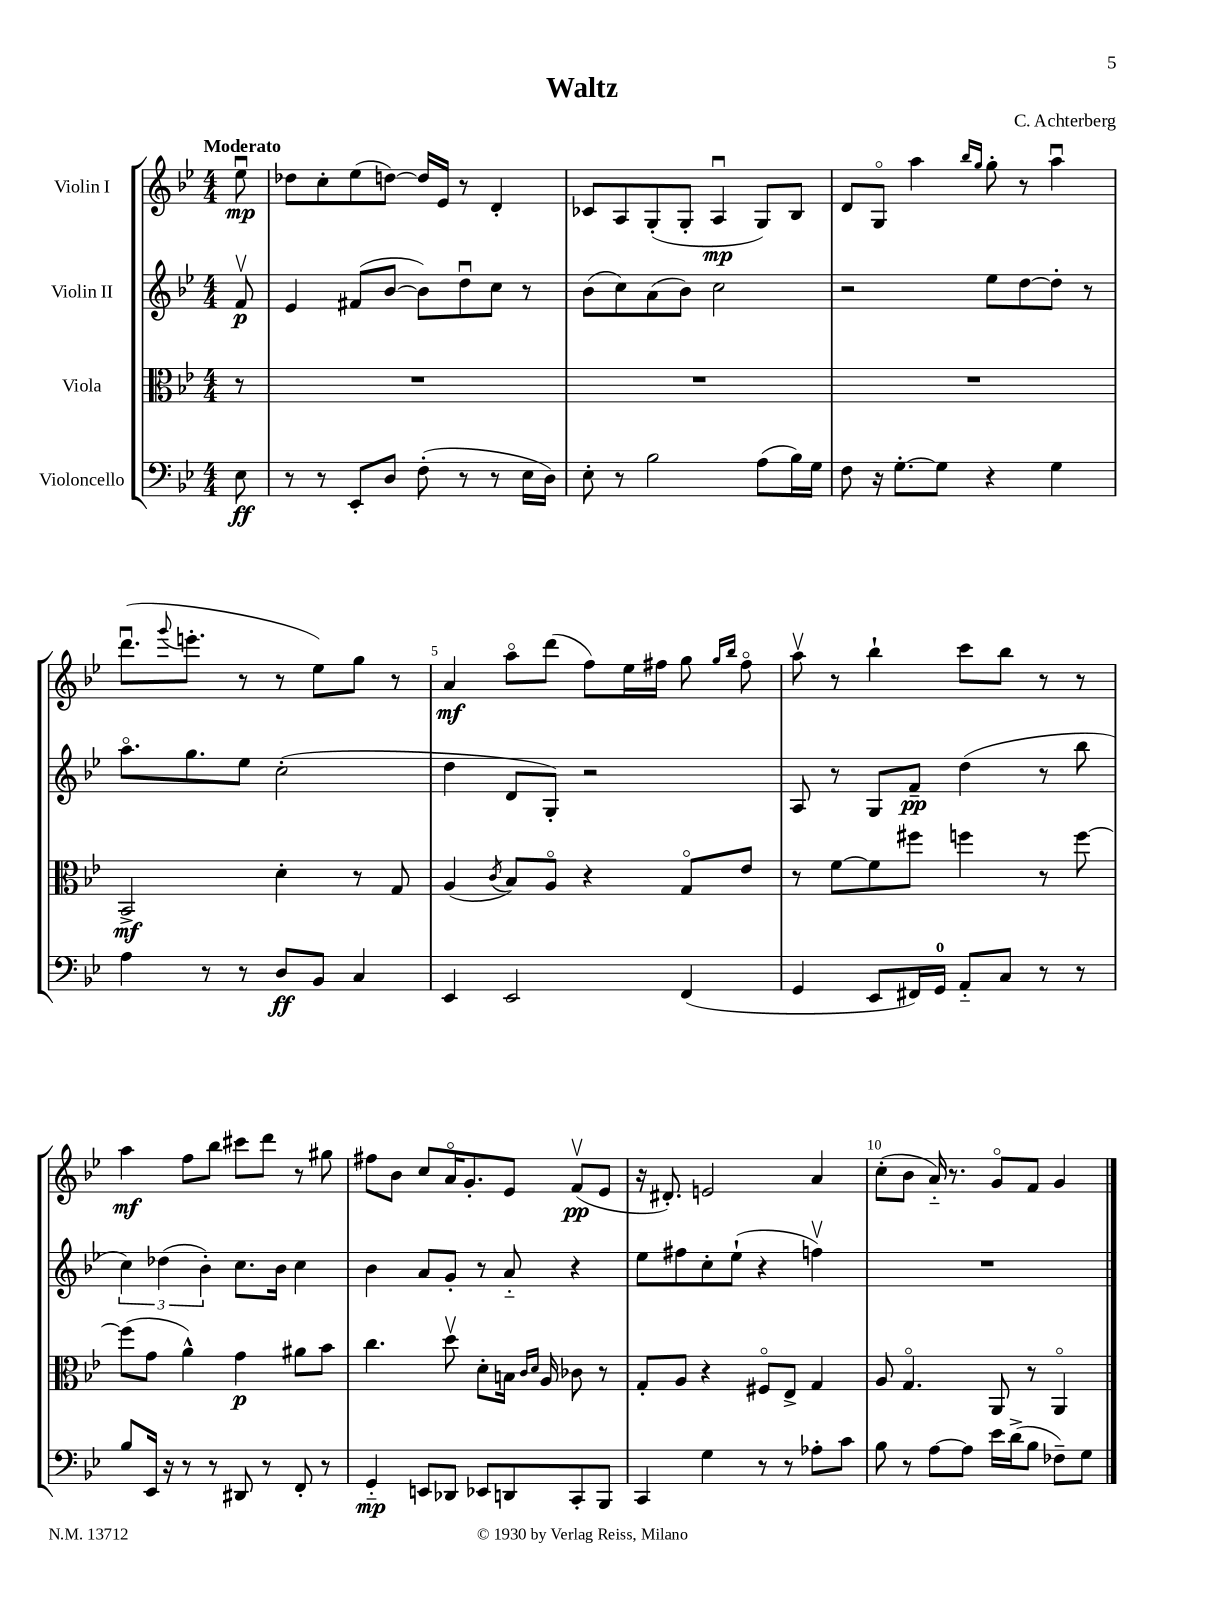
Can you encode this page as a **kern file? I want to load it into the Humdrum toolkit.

**kern	**kern	**kern	**kern
*staff4	*staff3	*staff2	*staff1
*clefF4	*clefC3	*clefG2	*clefG2
*k[b-e-]	*k[b-e-]	*k[b-e-]	*k[b-e-]
*M4/4	*M4/4	*M4/4	*M4/4
8E-	8r	8fv	8ee-u
=	=	=	=
8r	1r	4e-	8dd-
8r	.	.	8cc'
8EE-'	.	(8f#	(8ee-
8D	.	[8b-	[8dd)
(8F'	.	8b-])	16dd]
.	.	.	16e-
8r	.	8ddu	8r
8r	.	8cc	4d'
16E-	.	8r	.
16D)	.	.	.
=	=	=	=
8E-'	1r	(8b-	8c-
8r	.	8cc)	8A
2B-	.	(8a	(8G'
.	.	8b-)	8G'
.	.	2cc	4Au
(8A	.	.	8G)
16B-)	.	.	8B-
16G	.	.	.
=	=	=	=
8F	1r	2r	8d
16r	.	.	8Go
[8.G'	.	.	.
.	.	.	4aa
8G]	.	.	.
.	.	.	16qqbb-
.	.	.	16qqgg
4r	.	8ee-	8gg'
.	.	[8dd	8r
4G	.	8dd']	4aau
.	.	8r	.
=	=	=	=
4A	2BB-^	8.aao	(8.dddu
.	.	.	8qqggg
.	.	8.gg	8.eee'
8r	.	.	.
8r	.	8ee-	8r
8D	4d'	(2cc'	8r
8BB-	.	.	8ee-)
4C	8r	.	8gg
.	8G	.	8r
=	=	=	=
4EE-	(4A	4dd	4a
.	8qc	.	.
2EE-	8B-)	8d	8aao
.	8Ao	8G')	(8ddd
.	4r	2r	8ff)
.	.	.	16ee-
.	.	.	16ff#
(4FF	8Go	.	8gg
.	.	.	16qqgg
.	.	.	16qqbb-
.	8e-	.	8ff#o
=	=	=	=
4GG	8r	8A	8aav
.	[8f	8r	8r
8EE-	8f]	8G	4bb-`
16FF#)	8ff#	8f~	.
16GG	.	.	.
8AA'~	4ff	(4dd	8ccc
8C	.	.	8bb-
8r	8r	8r	8r
8r	[8ff	8bb-	8r
=	=	=	=
8B-	(8ff]	6cc)	4aa
16EE-	8g	.	.
.	.	(6dd-	.
16r	.	.	.
8r	4a^^)	.	8ff
.	.	6b-')	.
8r	.	.	8bb-
8DD#	4g	8.cc	8ccc#
8r	.	.	8ddd
.	.	16b-	.
8FF'	8a#	4cc	8r
8r	8b-	.	8gg#
=	=	=	=
4GG'~	4.cc	4b-	8ff#
.	.	.	8b-
8EE	.	8a	8cc
8DD-	8ddv	8g'	16ao
.	.	.	8.g'
8EE-	8d'	8r	.
8DD	16B	8a'~	8e-
.	16qqc	.	.
.	16qqd	.	.
.	16A	.	.
8CC'	8c-	4r	(8fv
8BBB-	8r	.	8e-
=	=	=	=
4CC	8G'	8ee-	16r
.	.	.	8.d#')
.	8A	8ff#	.
4G	4r	8cc'	2e
.	.	(8ee-`	.
8r	8F#o	4r	.
8r	8E-^	.	.
8A-'	4G	4ffv)	4a
8c	.	.	.
=	=	=	=
8B-	8A	1r	(8cc'
8r	4.Go	.	8b-
[8A	.	.	16a'~)
.	.	.	8.r
8A]	.	.	.
16e-	8AA	.	8go
(16d^	.	.	.
8B-	8r	.	8f
8F-~)	4AAo	.	4g
8G	.	.	.
==	==	==	==
*-	*-	*-	*-
